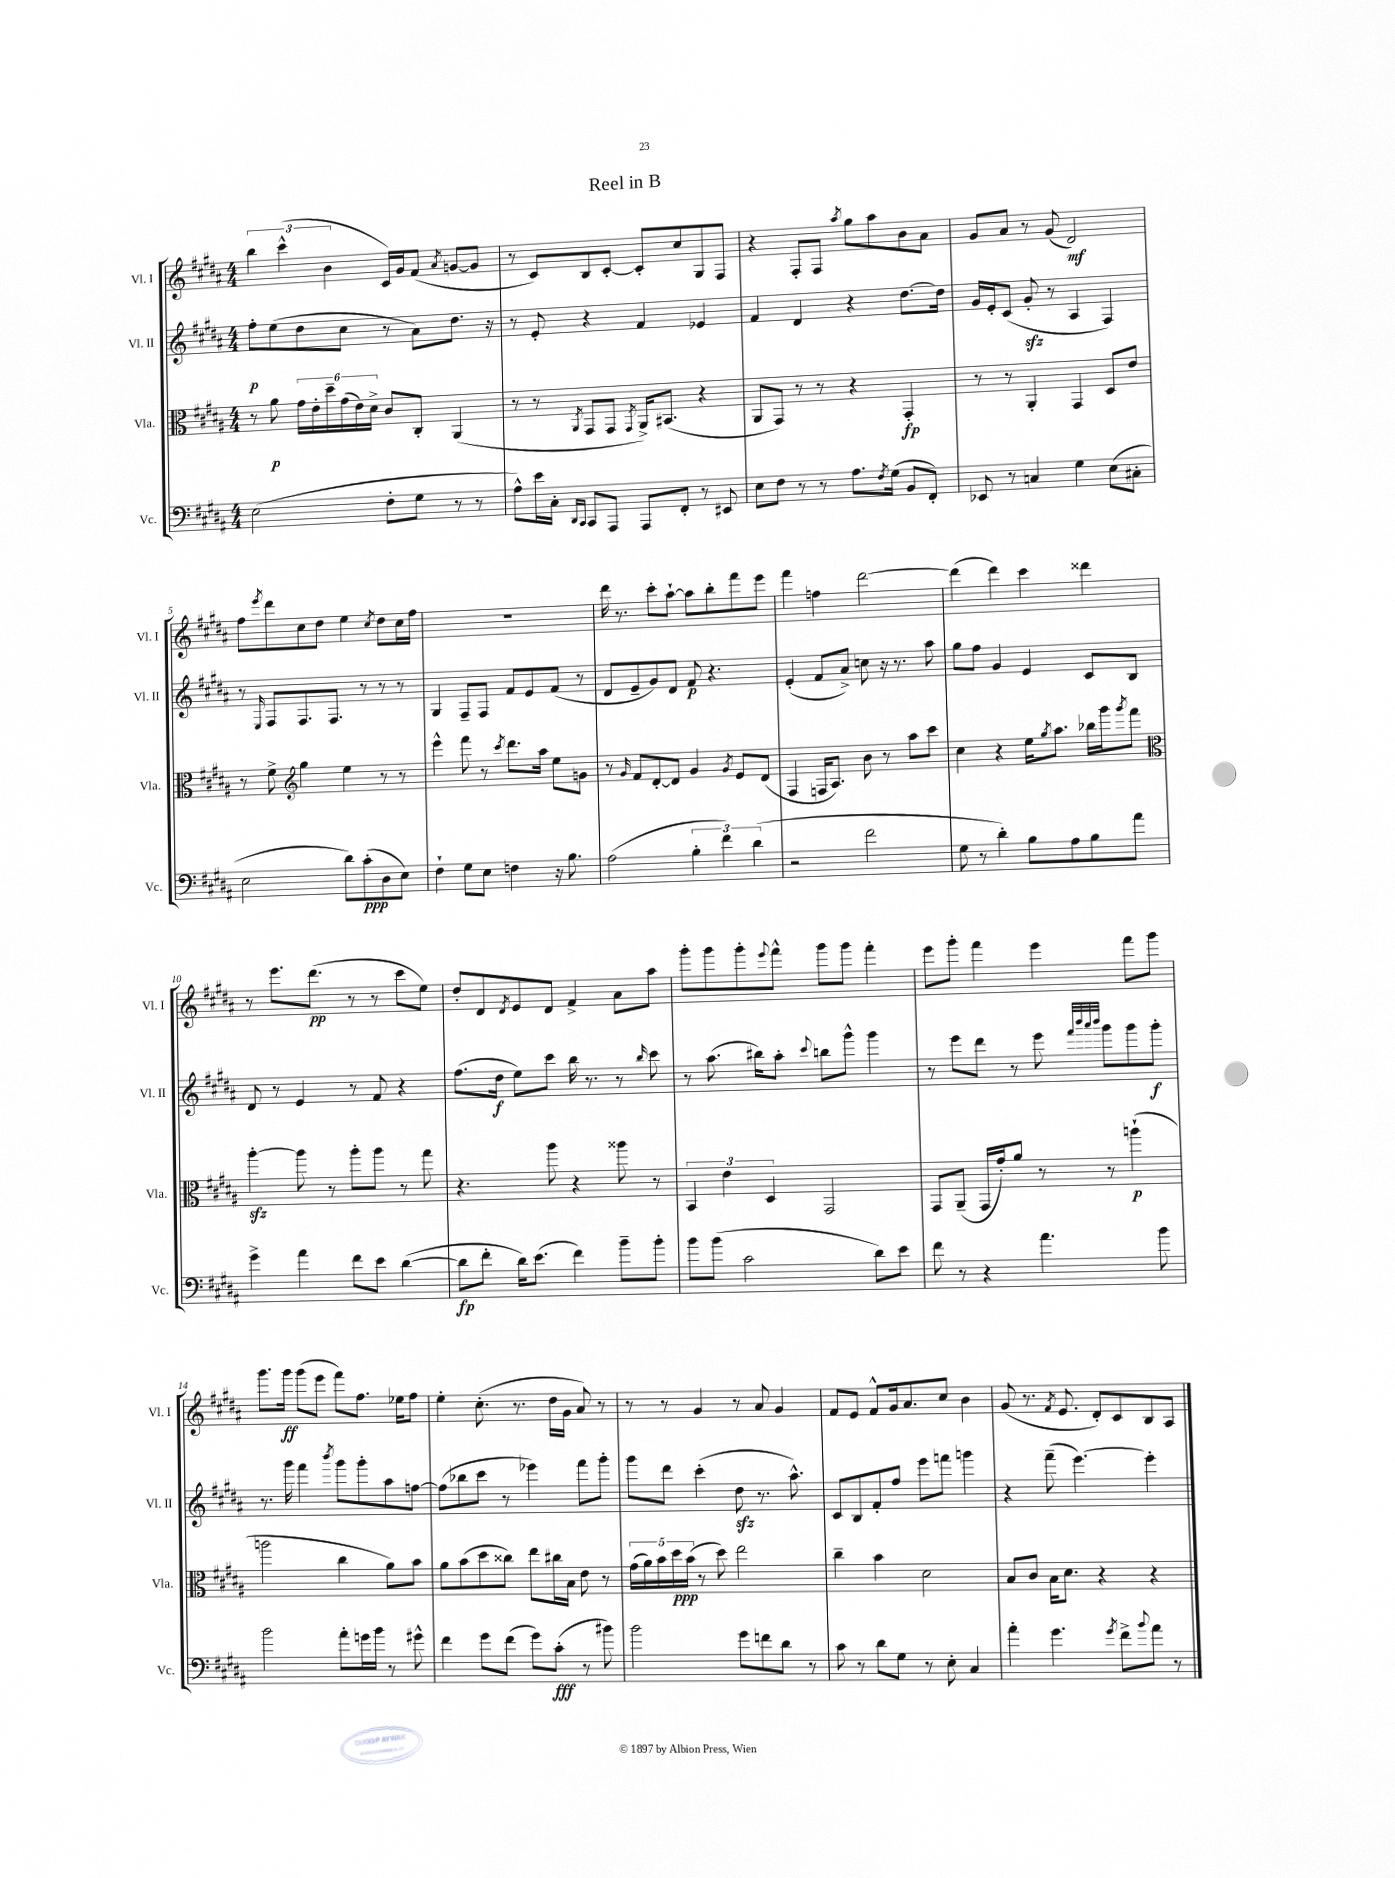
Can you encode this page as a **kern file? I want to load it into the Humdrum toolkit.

**kern	**kern	**kern	**kern
*staff4	*staff3	*staff2	*staff1
*clefF4	*clefC3	*clefG2	*clefG2
*k[f#c#g#d#a#]	*k[f#c#g#d#a#]	*k[f#c#g#d#a#]	*k[f#c#g#d#a#]
*M4/4	*M4/4	*M4/4	*M4/4
(2E	8r	8ff#'	6bb
.	8a#	(8ee	.
.	.	.	(6ccc#^^
.	24g#	8dd#	.
.	24e'	.	.
.	24dd#~	.	6b
.	(24g#	8cc#	.
.	24e)	.	.
.	24d#^	.	.
8F#'	8c#	8r	16c#)
.	.	.	16g#
8G#	8C#'	8a#)	(8f#
.	.	.	8qa#
8r	(4AA#	8.dd#	[8g
8r	.	.	8g]
.	.	16r	.
=	=	=	=
8A#^^)	8r	8r	8r
16e	8r	8e'	8c#)
16C#'	.	.	.
16qqDD#	.	.	.
16qqCC#	8qAA#	.	.
8CC#	8GG#	4r	8B
8AAA#	8GG#	.	[8c#'
.	8qGG#	.	.
8AAA#	16AA#^)	4f#	8c#']
.	(8.BB#	.	.
8FF#'	.	.	8cc#
8r	4r	4e-	8G#
8EE#	.	.	8F#
=	=	=	=
8E	8AA#	4f#	4r
8F#	8GG#)	.	.
8r	8r	4d#	8F#'
8r	8r	.	8F#
.	.	.	8qaa#
8.A#	4r	4r	8gg#
.	.	.	8aa#
8qF#	.	.	.
(16G#	.	.	.
8BB	4GG#'	[8.dd#	8b
8FF#')	.	.	8a#
.	.	16dd#]	.
=	=	=	=
8EE-	8r	16g#	8g#
.	.	16e'	.
8r	8r	(8c#	8a#
4C	4AA#'	8g#'	8r
.	.	8r	(8g#
4G#	4GG#	4A#	2d#)
(8E	8D#	4F#)	.
8C#'	8e	.	.
=	=	=	=
2E	8r	8r	8ff#
.	.	16qqE	8qeee
.	8f#^	8F#	8ddd#
*	*clefG2	*	*
.	4gg#	8.F#	8cc#
.	.	.	8dd#
.	.	8.F#	.
8d#)	4ee	.	4ee
(8c#'	.	8r	.
.	.	.	8qcc#
8D#	8r	8r	8dd#
8E)	8r	8r	16cc#
.	.	.	16ff#
=	=	=	=
4F#`	4eee^^	4G#	1r
8G#	8fff#	8F#~	.
8E	8r	8F#	.
.	8qccc#	.	.
4F	8.ddd#	8f#	.
.	.	8e	.
.	16aa#	.	.
16r	8ee	(8f#	.
8.B	.	.	.
.	8g	8r	.
=	=	=	=
(2A#	8r	8d#	16ddd#
.	.	.	8.r
.	16qqg#	.	.
.	8f#	8e~	.
.	[8d#'	8g#)	8ccc#'
.	8d#]	8d#	[8aa#`
6B'	4g#	8f#	8aa#]
.	.	4.r	8bb'
6f#)	.	.	.
.	8qg#	.	.
.	8e	.	8fff#
(6d#	.	.	.
.	(8d#	.	8eee
=	=	=	=
2r	4F#	(4e'	4fff#
.	16F	8f#	4ff
.	8.A#)	.	.
.	.	8a#^)	.
2f#	8b	8cc	[2ddd#
.	8r	16r	.
.	.	8.r	.
.	8aa#	.	.
.	8ccc#	8aa#	.
=	=	=	=
8G#	4cc#	8gg#	(4ddd#]
8r	.	8ff#	.
4d#')	4r	4g#	4ddd#)
8B	16ee	4e	4ccc#
.	8qgg#	.	.
.	8.aa#	.	.
8A#	.	.	.
8B	16bb-	8c#	4ddd##
.	16ggg#	.	.
.	8qggg#	.	.
8a#	8fff#	8B	.
=	=	=	=
*	*clefC3	*	*
4g#^	[4aa#'	8d#	8r
.	.	8r	8.eee
4a#	8aa#]	4e	.
.	.	.	(8.ddd#
.	8r	.	.
8f#	8aa#'	8r	8r
8e	8aa#	8f#	8r
([4d#	8r	4r	8ccc#
.	8gg#	.	8ee)
=	=	=	=
8d#]	4.r	(8.ff#	8dd#'
8f#'	.	.	8d#
.	.	16dd#	.
.	.	.	8qd#
16d#)	.	8ee)	8e
(8.e	.	.	.
.	8aa#	8ccc#	8d#
4f#)	4r	16bb	4f#^
.	.	8.r	.
8b~	8aa##	8r	8a#
.	.	16qqbb	.
8b'	8r	8ccc#	8aa#
=	=	=	=
8b	6BB	8r	8ggg#'
(8b	.	(8.aa#	8ggg#
.	6e	.	.
2c#	.	.	8ggg#'
.	.	16bb#)	.
.	6D#	.	.
.	.	.	8qqeee
.	.	8aa#'	8fff#^^
.	.	8qqccc#	.
.	2GG#	8bb	8ggg#
.	.	8ggg#^^	8ggg#
8d#)	.	4ggg#	4fff#'
8e	.	.	.
=	=	=	=
8f#	8GG#	8r	8eee
8r	(8AA#~	8eee	8ggg#'
4r	16GG#	8ddd#	4fff#
.	16g#')	.	.
.	8a#	8r	.
4.a#	8r	8eee	4eee
.	.	32qqfff#	.
.	.	32qqbbb	.
.	.	32qqaaa#	.
.	.	32qqbbb	.
.	8r	8ggg#	.
.	(4aa`	8ggg#	8fff#
8b	.	8ggg#'	8ggg#
=	=	=	=
2b	2aa	8.r	8.ggg#
.	.	16ggg#	16ggg#
.	.	4fff#	(8ggg#
.	.	.	8eee
.	.	8qbbb	.
8a#'	4cc#	8ggg#	8fff#)
16g	.	8ggg#'	8.ff#
16b	.	.	.
8r	8a#)	8aa#	.
.	.	.	16ee-
8g#^^	8b	[8ff	8ff#
=	=	=	=
4f#	8a#	(8ff]	4ee'
.	(8b	8bb-	.
8g#	8dd#	8ccc#	(8.cc#'
(8f#	8cc##)	8r	.
.	.	.	8.r
8g#)	8ee	4eee-)	.
(8c#'	16cc#	.	16dd#
.	16B	.	16g#
8r	8e	8fff#	8a#)
8b#)	8r	8ggg#'	8r
=	=	=	=
2b	(20g#	8ggg#	8r
.	20a#)	.	.
.	20b	.	.
.	.	8ddd#	8r
.	20dd#	.	.
.	(20b	.	.
.	8r	(4ccc#'	4g#
.	8dd#)	.	.
8g#	2ee	8dd#	8r
8f	.	8.r	8a#
8d#	.	.	4g#
.	.	8.aa#^^)	.
8r	.	.	.
=	=	=	=
8c#	4cc#~	8c#	8f#
8r	.	8B	8e
8d#	4b	8f#'	8f#^^
8G#	.	8ff#	16g#
.	.	.	8.a#
8r	2d#	8eee	.
8E'	.	8fff	8cc#
4C#	.	4ggg	4b
=	=	=	=
4a#'	8B	4r	(8g#
.	8c#	.	8.r
4.g#	16B	(8fff#~	.
.	.	.	8qf#
.	8.d#	.	8.e
.	.	[4.eee)	.
.	4r	.	8d#')
8qg#	.	.	.
8f#^	.	.	8c#
8qqb	.	.	.
8a#	4r	4eee']	8B
8r	.	.	8A#
==	==	==	==
*-	*-	*-	*-
